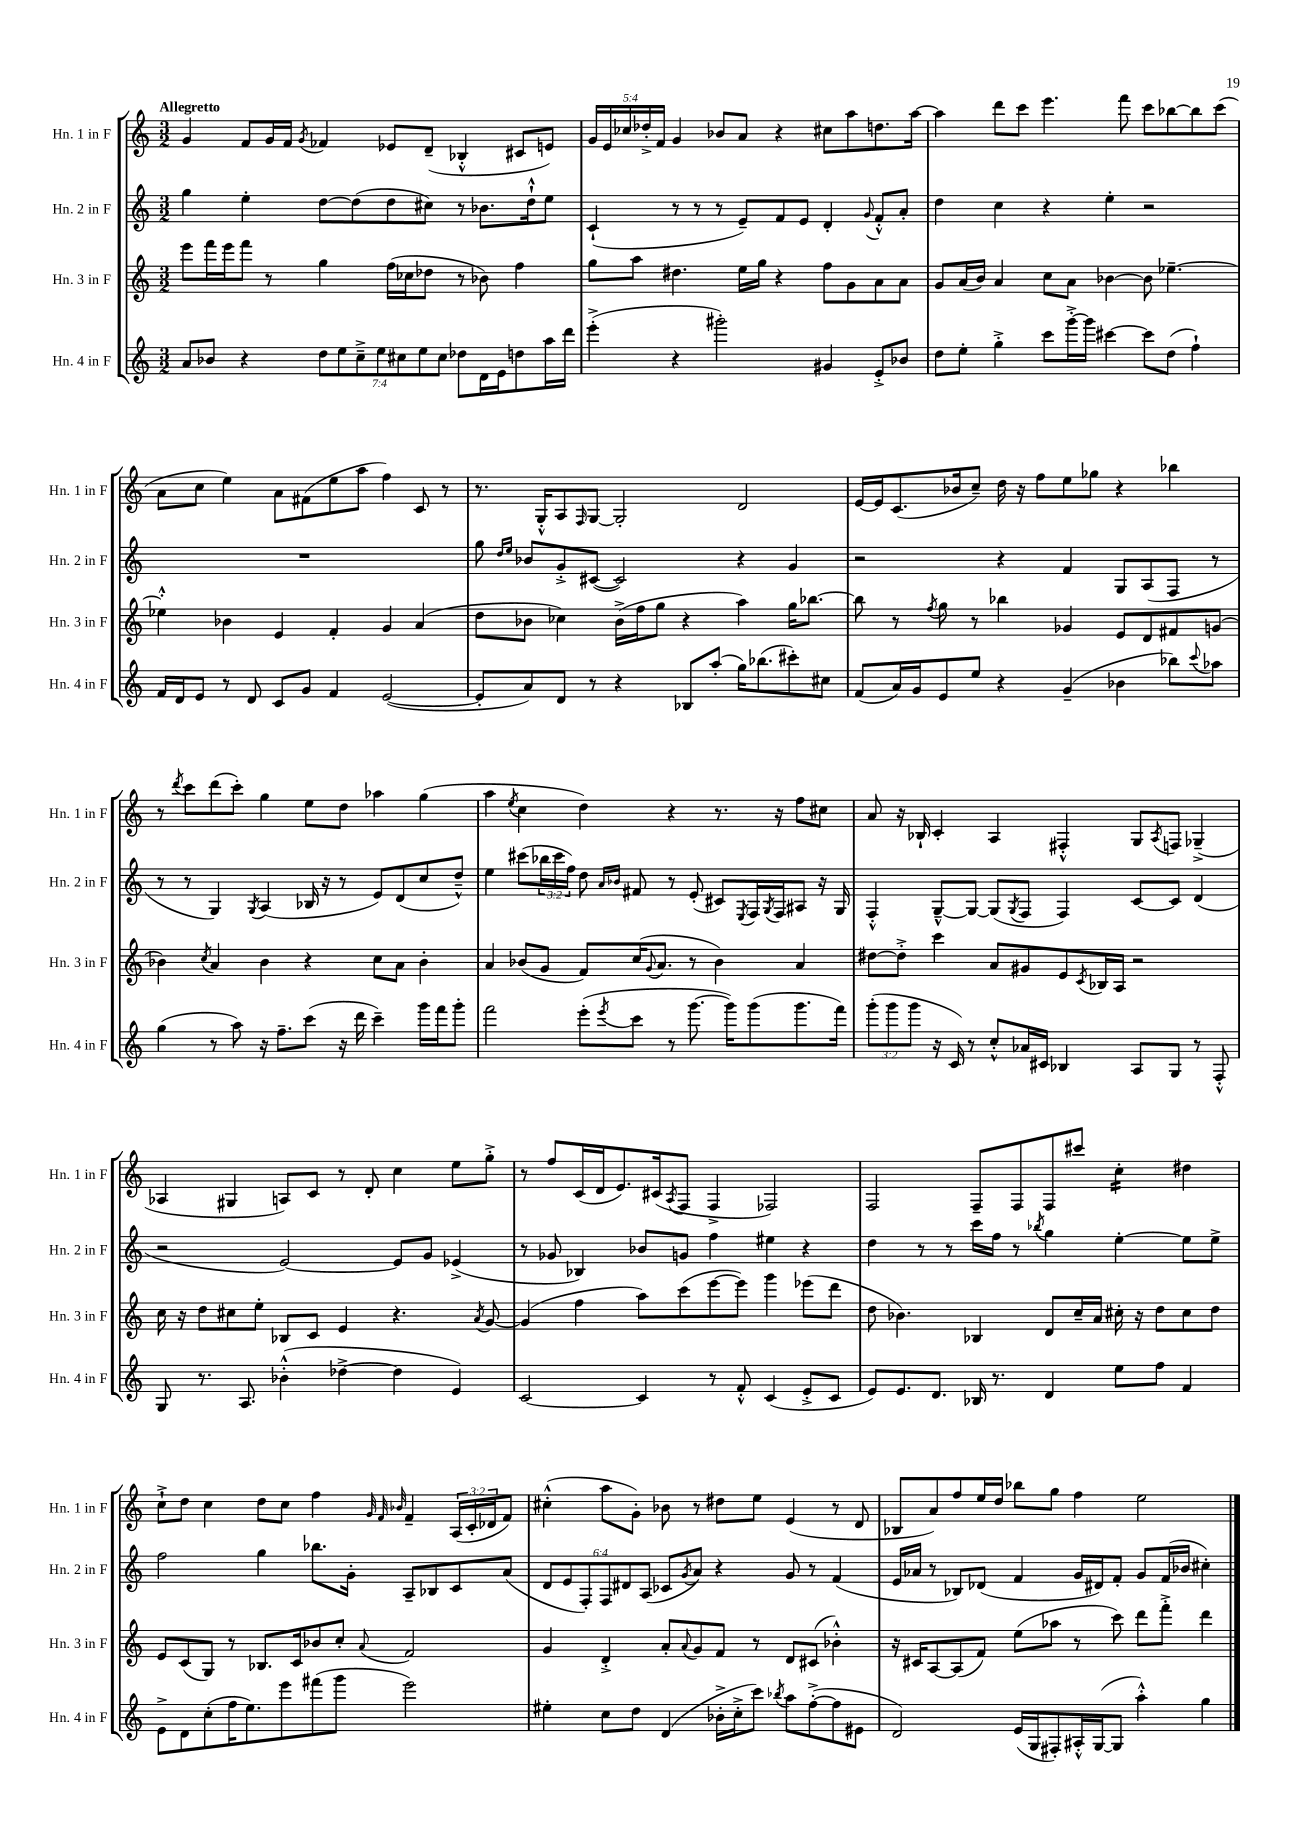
<<
\new StaffGroup <<
\new Staff = "s0" \with { instrumentName = "Hn. 1 in F" shortInstrumentName = "Hn. 1 in F" } {
    \clef treble \key c \major \numericTimeSignature \time 3/2 \override Staff.TupletNumber.text = #tuplet-number::calc-fraction-text \tempo "Allegretto"
    g'4 f'8 g'16 f'16 \acciaccatura { g'8 } fes'4 ees'8 d'8--( bes4-.-^ cis'8 e'8) |
    \tuplet 5/4 { g'16 e'16 ces''16 des''16-.-> f'16 } g'4 bes'8 a'8 r4 cis''8 a''8 d''8. a''16~ |
    a''4 d'''8 c'''8 e'''4. f'''8 c'''8 bes''8~ bes''8 c'''8( |
    a'8 c''8 e''4) a'8 fis'8( e''8 a''8 f''4) c'8 r8 |
    r8. g16-.-^ a8 \grace { f16 } g8~ g2-. d'2 |
    e'16~ e'16 c'8.( bes'16 c''8--) d''16 r16 f''8 e''8 ges''8 r4 bes''4 |
    r8 \acciaccatura { d'''8 } c'''8 d'''8( c'''8-.) g''4 e''8 d''8 aes''4 g''4( |
    a''4 \acciaccatura { e''8 } c''4 d''4) r4 r8. r16 f''8 cis''8 |
    a'8 r16 bes16-! c'4-. a4 fis4-.-^ g8 \acciaccatura { a8 } f8 ges4--->( |
    aes4 gis4 a8) c'8 r8 d'8-. c''4 e''8 g''8-.-> |
    r8 f''8 c'16( d'16 e'8.) cis'16( \acciaccatura { a8 } f8 f4-> fes2) |
    f2 f8-- f8 f8 cis'''8 c''4:16-. dis''4 |
    c''8-!-> d''8 c''4 d''8 c''8 f''4 \grace { g'32 f'32 bes'32 } f'4-- \tuplet 3/2 { a16( c'16-. des'16 } f'8) |
    cis''4-.-^( a''8 g'8-.) bes'8 r8 dis''8 e''8 e'4( r8 d'8 |
    bes8 a'8) f''8 e''16 d''16 bes''8 g''8 f''4 e''2 \bar "|." |
}
\new Staff = "s1" \with { instrumentName = "Hn. 2 in F" shortInstrumentName = "Hn. 2 in F" } {
    \clef treble \key c \major \numericTimeSignature \time 3/2 \override Staff.TupletNumber.text = #tuplet-number::calc-fraction-text
    g''4 e''4-. d''8~ d''8( d''8 cis''8) r8 bes'8. d''16-!-^ e''8 |
    c'4-!( r8 r8 r8 e'8--) f'8 e'8 d'4-. \appoggiatura { g'8 } f'8-.-^ a'8-. |
    d''4 c''4 r4 e''4-. r2 |
    R1. |
    g''8 \grace { d''16 e''16 } bes'8 g'8-.-> cis'8~( cis'2) r4 g'4 |
    r2 r4 f'4 g8 a8( f8 r8 |
    r8 r8 g4) \acciaccatura { g8 } a4( bes16 r16 r8 e'8) d'8( c''8 d''8---^) |
    e''4 cis'''8( \tuplet 3/2 { bes''16 cis'''16 f''16) } d''8 \grace { a'16 bes'16 } fis'8 r8 e'8-.( cis'8) \acciaccatura { e8 } f16 \acciaccatura { g8 } f16 ais8 r16 g16 |
    f4-.-^ g8~---^ g8~ g8( \acciaccatura { g8 } f8 f4) c'8~ c'8 d'4( |
    r2 e'2~) e'8 g'8 ees'4->( |
    r8 ges'8 bes4) bes'8 g'8 f''4 eis''4 r4 |
    d''4 r8 r8 c'''16 f''16 r8 \acciaccatura { bes''8 } g''4 e''4~-. e''8 e''8-> |
    f''2 g''4 bes''8. g'16-. a8-- bes8 c'8 a'8( |
    \tuplet 6/4 { d'8 e'8 f8-.) f8 dis'8 a8( } ces'8 \acciaccatura { g'8 } a'8) r4 g'8 r8 f'4( |
    e'16 aes'16 r8 bes8) des'8( f'4 g'16 dis'16) f'8-. g'8 f'16( bes'16 cis''4-.) \bar "|." |
}
\new Staff = "s2" \with { instrumentName = "Hn. 3 in F" shortInstrumentName = "Hn. 3 in F" } {
    \clef treble \key c \major \numericTimeSignature \time 3/2
    e'''8 f'''16 e'''16 f'''8 r8 g''4 f''16( ces''16 des''8 r8 bes'8) f''4 |
    g''8 a''8 dis''4. e''16 g''16 r4 f''8 g'8 a'8 a'8 |
    g'8 a'16( b'16) a'4 c''8 a'8 bes'4~ bes'8 ees''4.~-- |
    ees''4-.-^ bes'4 e'4 f'4-. g'4 a'4( |
    d''8 bes'8 ces''4) bes'16->( f''16 g''8 r4 a''4) g''16 bes''8.~ |
    bes''8 r8 \acciaccatura { f''8 } g''8 r8 bes''4 ges'4 e'8 d'8 fis'8 g'8( |
    bes'4) \acciaccatura { c''8 } a'4 bes'4 r4 c''8 a'8 bes'4-. |
    a'4 bes'8( g'8 f'8) c''16( \appoggiatura { g'8 } a'8. r8 bes'4) a'4 |
    dis''8~ dis''8-.-> c'''4 a'8 gis'8 e'8 \acciaccatura { c'8 } bes16 a16 r2 |
    c''16 r16 d''8 cis''8 e''8-. bes8 c'8 e'4 r4. \acciaccatura { a'8 } g'8~ |
    g'4( f''4 a''8) c'''8( e'''8~ e'''8) g'''4 ees'''8( d'''8 |
    d''8 bes'4.) bes4 d'8 c''16-- a'16 cis''16-. r16 d''8 cis''8 d''8 |
    e'8 c'8( g8) r8 bes8. c'16 bes'8 c''8-. \appoggiatura { a'8 } f'2 |
    g'4 d'4-.-> a'8-. \appoggiatura { a'8 } g'8 f'8 r8 d'8 cis'8( bes'4-.-^) |
    r16 cis'16 a8~ a8( f'8) e''8( aes''8 r8 c'''8) d'''8 f'''8-.-> d'''4 \bar "|." |
}
\new Staff = "s3" \with { instrumentName = "Hn. 4 in F" shortInstrumentName = "Hn. 4 in F" } {
    \clef treble \key c \major \numericTimeSignature \time 3/2 \override Staff.TupletNumber.text = #tuplet-number::calc-fraction-text
    a'8 bes'8 r4 \tuplet 7/4 { d''8 e''8 c''8---> e''8 cis''8 e''8 cis''8 } des''8 d'16 e'16 d''8 a''16 d'''16 |
    e'''4-.->( r4 gis'''2-.) gis'4 e'8-.-> bes'8 |
    d''8 e''8-. g''4-.-> c'''8 g'''16~-.-> g'''16 cis'''4~ cis'''8 d''8( f''4-!) |
    f'16 d'16 e'8 r8 d'8 c'8 g'8 f'4 e'2~( |
    e'8-. a'8) d'8 r8 r4 bes8 a''8-.( g''16) bes''8.( cis'''8-.) cis''8 |
    f'8( a'16) g'16 e'8 e''8 r4 g'4--( bes'4 bes''8) \appoggiatura { c'''8 } aes''8 |
    g''4( r8 a''8) r16 f''8.-- c'''8( r16 d'''16 c'''4--) g'''16 f'''16 g'''8-. |
    f'''2 e'''8-.( \acciaccatura { e'''8 } c'''8 r8 g'''8.~ g'''16) g'''8( g'''8. f'''16) |
    \tuplet 3/2 { g'''8-.( g'''8 g'''8 } r16 c'16) r8 c''8-.-^ aes'16 cis'16 bes4 a8 g8 r8 f8-.-^ |
    g8 r8. a8. bes'4-.-^( des''4~-> des''4 e'4) |
    c'2~ c'4 r8 f'8-.-^ c'4( e'8-.-> c'8 |
    e'8) e'8. d'8. bes16 r8. d'4 e''8 f''8 f'4 |
    e'8-> d'8 c''8-.( f''16 e''8.) e'''8 fis'''8( g'''8 e'''2) |
    eis''4-. c''8 d''8 d'4( bes'16-.-> c''16-.-> c'''8) \acciaccatura { bes''8 } a''8 f''8~-.->( f''8 eis'8 |
    d'2) e'16( g16 fis8-.) ais16-.-^ g16~( g8 a''4-.-^) g''4 \bar "|." |
}
>>
>>
\layout { \context { \Score \remove "Bar_number_engraver" } }
